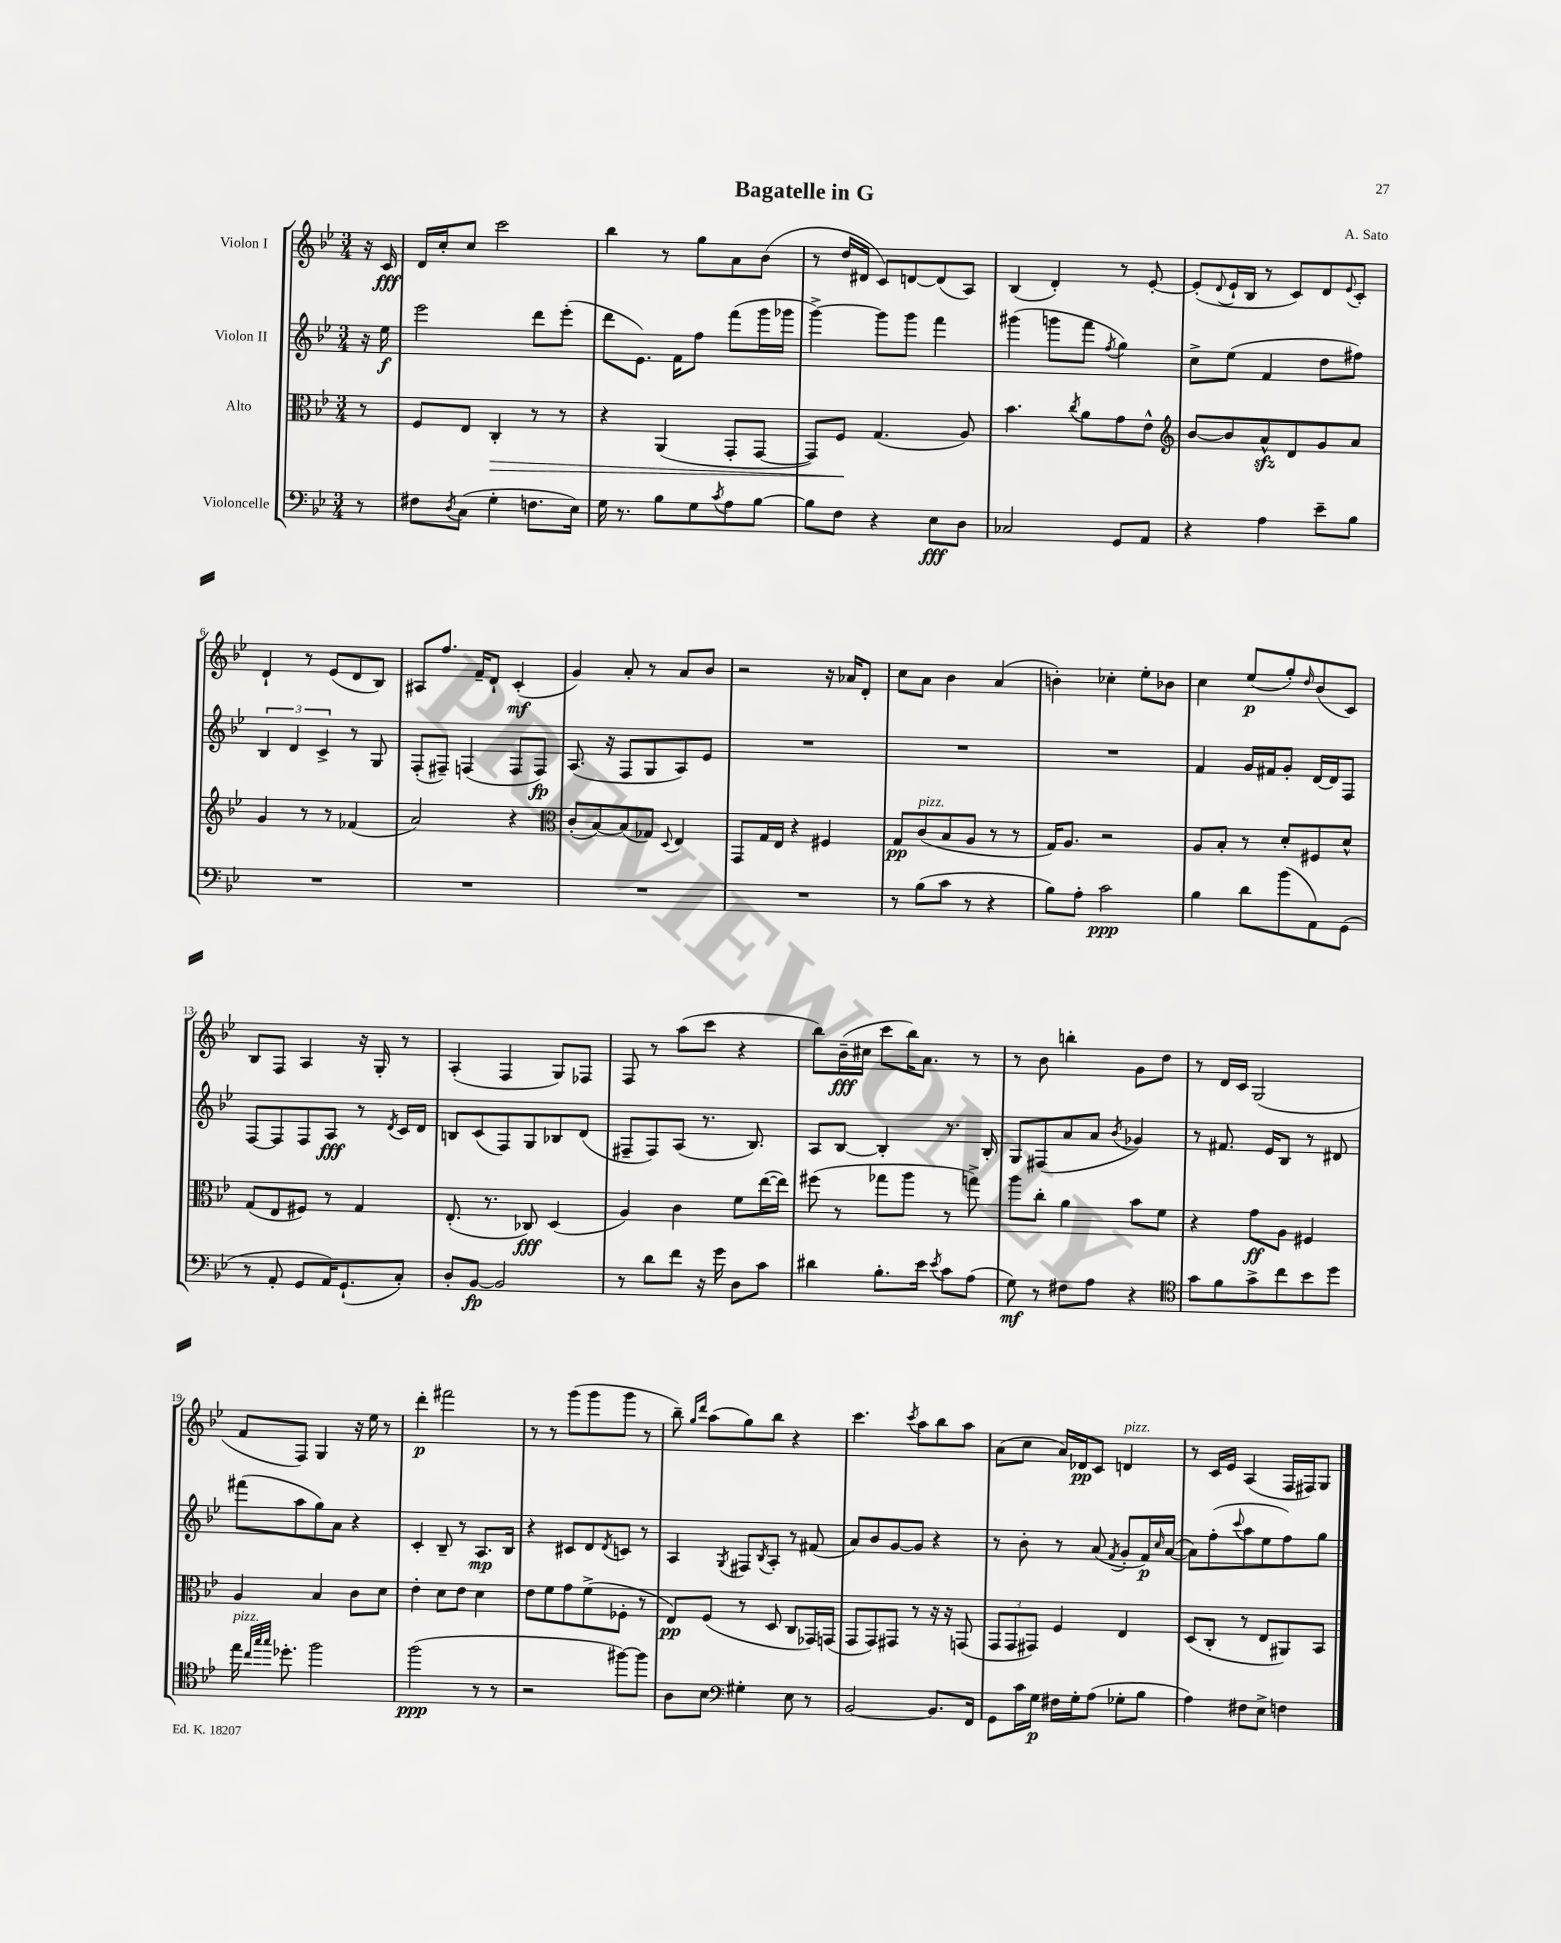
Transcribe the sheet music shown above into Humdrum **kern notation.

**kern	**kern	**kern	**kern
*staff4	*staff3	*staff2	*staff1
*clefF4	*clefC3	*clefG2	*clefG2
*k[b-e-]	*k[b-e-]	*k[b-e-]	*k[b-e-]
*M3/4	*M3/4	*M3/4	*M3/4
8r	8r	16r	16r
.	.	16ee-	16c
=	=	=	=
8F#	8F	2eee-	16d
.	.	.	16cc'
8qD	.	.	.
(8C	8E-	.	8cc
4G'	4C'	.	2ccc
8.F	8r	8ddd	.
.	8r	(8eee-'	.
16E-)	.	.	.
=	=	=	=
16G	4r	8ddd	4bb-
8.r	.	.	.
.	.	8.e-)	.
8B-	(4AA	.	8r
.	.	16f	.
8G	.	8ff	8gg
8qc	.	.	.
8A	8GG'	(8fff	8a
[8B-	[8GG	16ggg	(8b-
.	.	16ggg-	.
=	=	=	=
8B-]	8GG])	[4ggg^)	8r
8F	8F	.	16dd
.	.	.	16d#
4r	(4.G	8ggg]	8c)
.	.	8ggg	[8d
8E-	.	4fff	(8d]
8D	8A)	.	8A)
=	=	=	=
2C-	4.b-	(4ggg#	(4B-
.	.	8ggg	4d')
.	8qcc	.	.
.	8a	8fff	.
.	.	8qff	.
8GG	8g	4gg)	8r
8AA	8e-^^	.	[8e-'
=	=	=	=
*	*clefG2	*	*
4r	[8b-	8cc^	(8e-']
.	.	.	8qqd
.	8b-]	(8ee-	16e-`
.	.	.	16B-
4A	8a^^	4f	8r
.	8d	.	8c)
8e-~	8g	8dd	8d
.	.	.	8qqe-
8B-	8a	8ff#)	8c'
=	=	=	=
2.r	4g	6B-	4d`
.	.	6d	.
.	8r	.	8r
.	.	6c^	.
.	8r	.	(8e-
.	(4f-	8r	8d
.	.	8G	8B-)
=	=	=	=
2.r	2a)	(8F'	8A#
.	.	8F#~)	8.ff
.	.	(4F	.
.	.	.	16f~
.	.	.	8d`
.	4r	8F	(4c'
.	.	8F)	.
=	=	=	=
*	*clefC3	*	*
2.r	(8c'	(8.A	4g)
.	[8B-)	.	.
.	.	16r	.
.	(8B-]	8F	8a'
.	8G-)	8G	8r
.	8qqD	.	.
.	4E-	8A)	8a
.	.	8e-	8b-
=	=	=	=
2.r	8GG	2.r	2r
.	16G	.	.
.	16E-	.	.
.	4r	.	.
.	4F#	.	16r
.	.	.	16a-
.	.	.	8d'
=	=	=	=
8r	8G	2.r	8cc
(8B-	(8c	.	8a
8c	8B-	.	4b-
8r	8A	.	.
4r	8r	.	(4a
.	8r	.	.
=	=	=	=
8B-)	16G)	2.r	4b')
.	8.A	.	.
8A'	.	.	.
2c	2r	.	4cc-'
.	.	.	8ee-'
.	.	.	8b-
=	=	=	=
4B-	8A	4f	4cc
.	8B-'	.	.
8d	8r	16g	(8ee-
.	.	16f#	.
(8b-	8d'	8g'	8gg')
.	.	.	16qqdd
8AA)	8F#	[16d	(8b-
.	.	16d]	.
(8GG	8d^^	8F	8c)
=	=	=	=
8r	(8G	[8F	8B-
8AA'	8E-	8F]	8F
8GG	8F#)	8F	4A
16AA)	8r	8A	.
(8.GG`	.	.	.
.	4G	8r	16r
.	.	.	16G'
.	.	8qd	.
8C')	.	16c	8r
.	.	16d	.
=	=	=	=
8D'	(8.E-'	8B	(4A'
[8BB-	.	(8c	.
.	8.r	.	.
2BB-]	.	8F)	4F
.	8C-)	8G	.
.	(4D	8B-	8G)
.	.	(8d	8F-
=	=	=	=
8r	4A)	8F#~	8F
8d	.	8F#)	8r
8f	4c	(8A	(8aa
16r	.	8.r	8ccc
16g	.	.	.
8D	8f	.	4r
.	.	8.B-)	.
8c	([16ee-	.	.
.	16ee-])	.	.
=	=	=	=
4d#	(8ff#	8A	8bb-)
.	8r	[8B-	(16b-~
.	.	.	16cc#
8.B-'	8gg-	4B-']	8ccc
.	8aa	.	16bb-)
16e-	.	.	8.a
8qe-	.	.	.
8c	8r	8.r	.
(8A	8gg^)	.	8r
.	.	16B-'	.
=	=	=	=
8G)	8aa	8G	8r
8r	8cc'	(8F#	8b-
8F#	4a	8a	4bb'
8A	.	8a	.
.	.	8qb-	.
4r	8b-	4g-)	8g
.	8f	.	8dd
=	=	=	=
*clefC4	*	*	*
8g	4r	8r	8r
8f	.	8.f#	16d
.	.	.	16c
8g^	8g	.	(2G
.	.	16e-	.
8cc	8A	8B-	.
8b-	4F#	8r	.
8dd	.	8d#	.
=	=	=	=
16ee-	4A	(8fff#	8f
32qqcc	.	.	.
32qqgg	.	.	.
32qqgg	.	.	.
8.dd-'	.	.	.
.	.	8aa	8F)
2ff	4B-	8gg)	4G
.	.	8a	.
.	8c	4r	16r
.	.	.	16ee-
.	8d	.	8r
=	=	=	=
(2ff	4e-'	4c'	4ddd'
.	8d	8B-~	2fff#
.	8e-	8r	.
8r	4d	8.A	.
8r	.	.	.
.	.	16B-	.
=	=	=	=
2r	8e-	4r	8r
.	8f	.	8r
.	8g	8c#	(8ggg
.	(8f^	8d	8ggg
.	.	8qd	.
[8ff#)	8F-'	8c	8ggg
8ff#]	8r	8r	8r
=	=	=	=
8A	8E-)	4A	8bb-~)
.	.	.	16qqgg
.	.	.	16qqddd
8B-	(8F	.	(8aa
*clefF4	*	*	*
.	.	8qG	.
4G#'	8r	8F#	8gg)
.	.	8qB-	.
.	8D	8A'	8bb-
8E-	8C	8r	4r
8r	16GG-)	(8f#	.
.	(16GG	.	.
=	=	=	=
[2BB-	8GG	8a)	4.ccc
.	8GG)	8b-	.
.	8GG#	[8g	.
.	.	.	8qccc
.	8r	8g]	8aa
8.BB-]	16r	4r	8bb-
.	16r	.	.
.	(8GG	.	8aa
16FF	.	.	.
=	=	=	=
8GG	12GG	8r	(8a
.	12GG	.	.
16c	.	8b-'	8cc
.	12GG#)	.	.
16G	.	.	.
16F#	4F	8r	16a)
16G'	.	.	16d-
(8A	.	(8a	8c
.	.	8qf	.
8G-'	4E-	8g'	4d
8B-	.	16f)	.
.	.	16qqcc	.
.	.	([16a	.
=	=	=	=
4A)	(8D	8a])	8r
.	8C'	(8ff'	16c
.	.	.	16e-
.	.	8qqccc	.
8F#	8r	8aa	(4A
8E-^	8E-	8ee-	.
4F	8AA#)	8ff)	16F
.	.	.	16F#)
.	8BB-	8gg	8G
==	==	==	==
*-	*-	*-	*-
